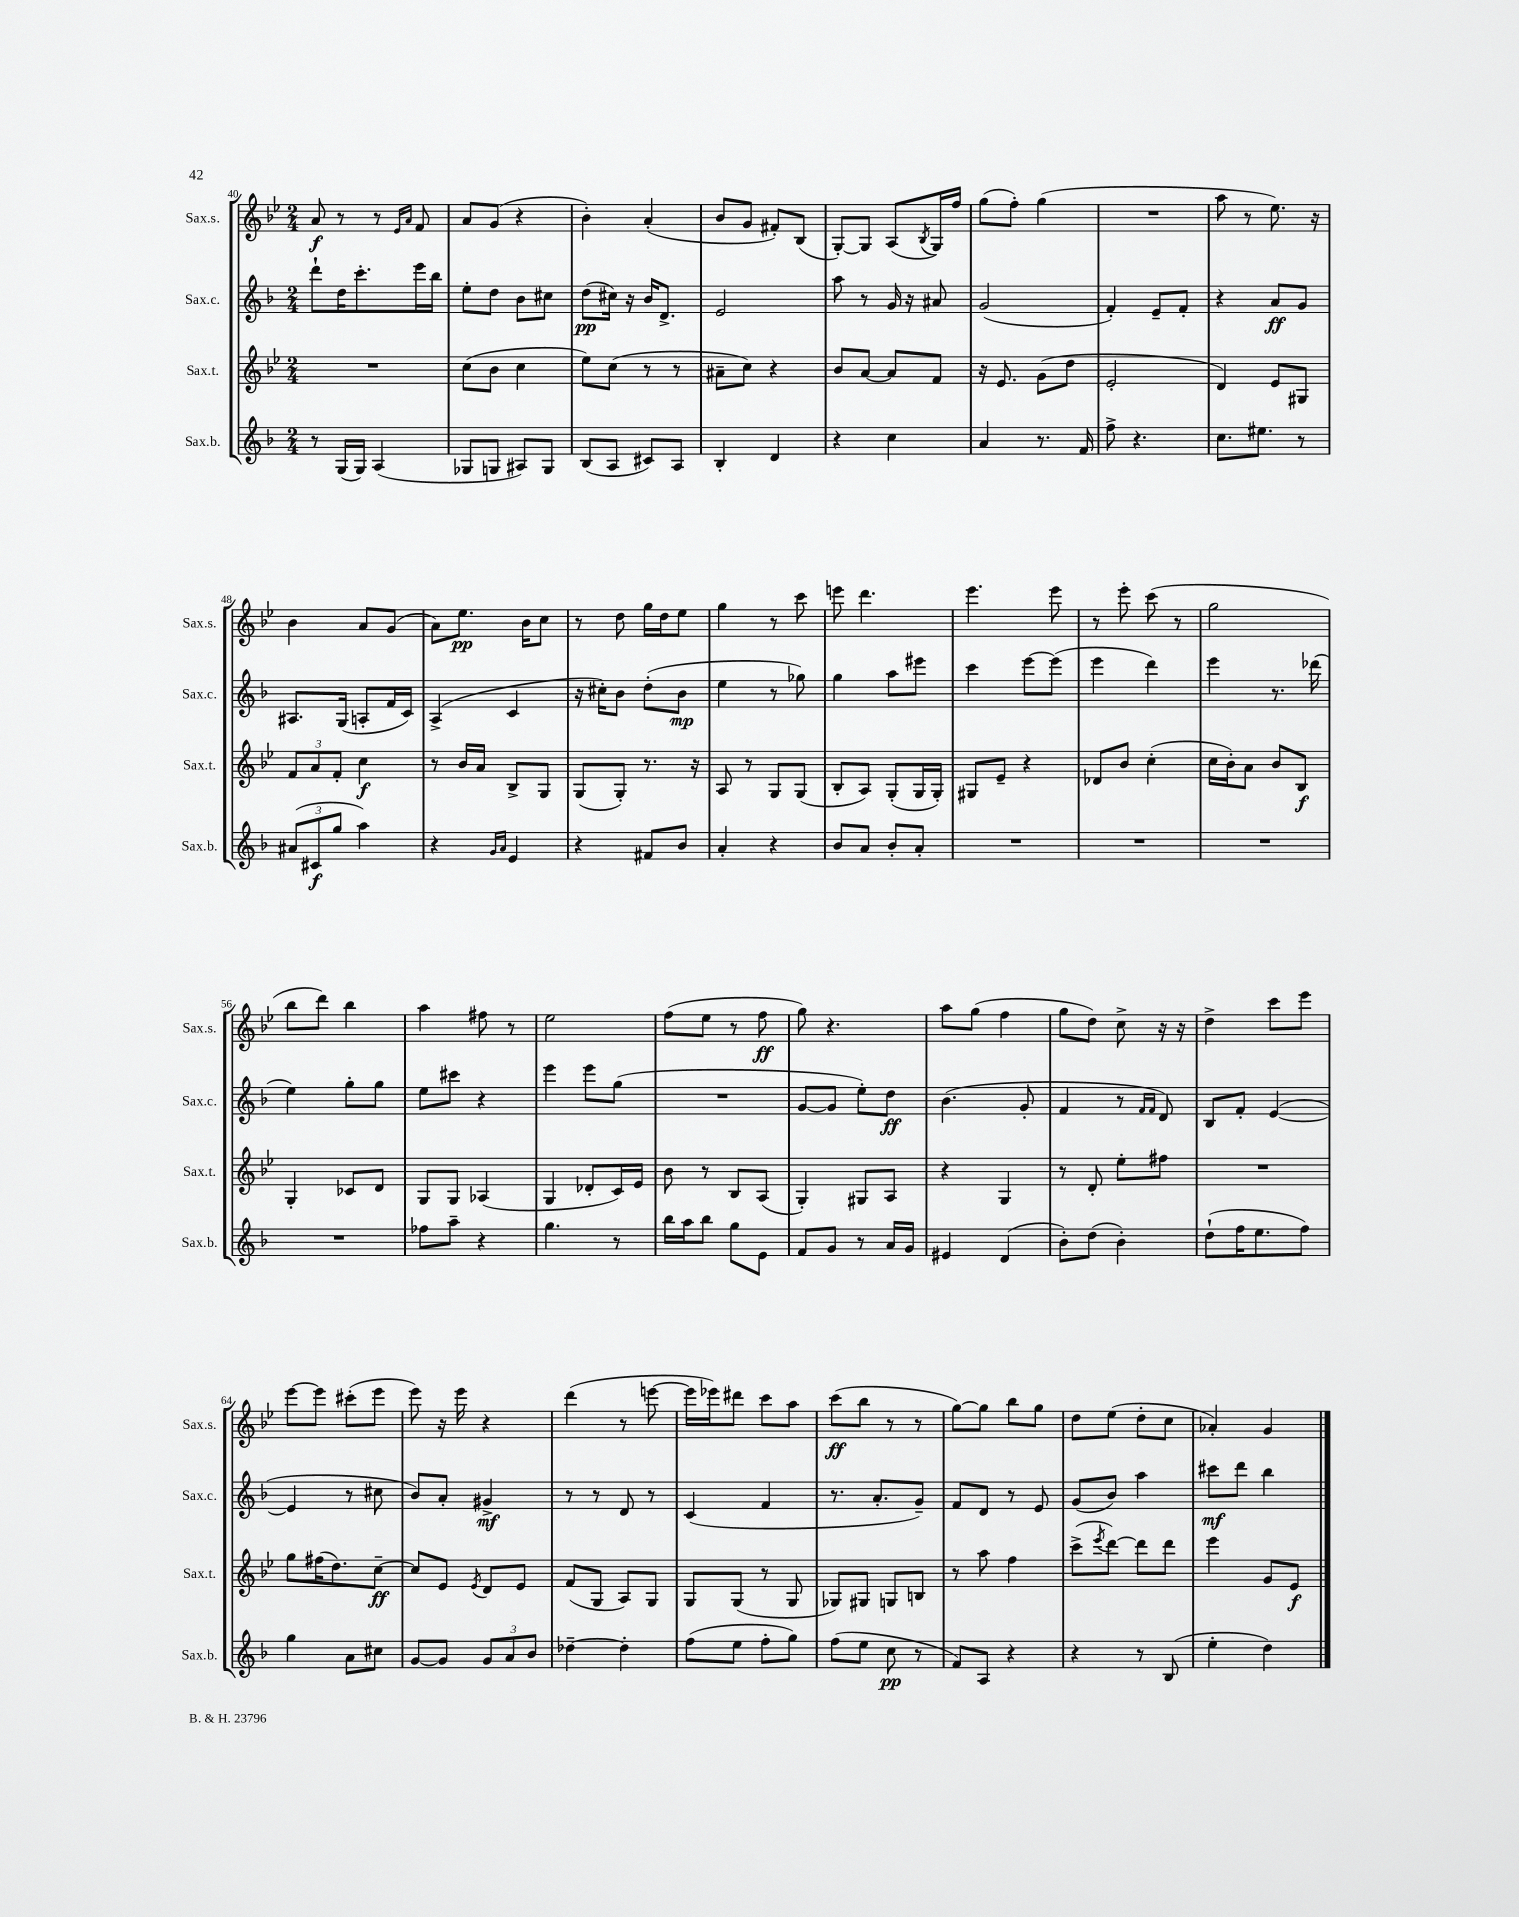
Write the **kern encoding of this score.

**kern	**kern	**kern	**kern
*staff4	*staff3	*staff2	*staff1
*clefG2	*clefG2	*clefG2	*clefG2
*k[b-]	*k[b-e-]	*k[b-]	*k[b-e-]
*M2/4	*M2/4	*M2/4	*M2/4
8r	2r	8ddd`\L	8a/
(16G/LL	.	16dd\K	8r
16G/JJ)	.	8.ccc'\	.
(4A/	.	.	8r
.	.	.	16qqe-/LL
.	.	.	16qqa/JJ
.	.	16eee\L	8f/
.	.	16bb-\JJ	.
=	=	=	=
8G-/L	(8cc\L	8ee'\L	8a/L
8G/J	8b-\J	8dd\J	(8g/J
8A#/L)	4cc\	8b-\L	4r
8G/J	.	8cc#\J	.
=	=	=	=
(8B-/L	8ee-\L)	(8dd\L	4b-'\)
8A/J	(8cc\J	16cc#\Jk)	.
.	.	16r	.
8c#/L)	8r	16b-/LK	(4a'/
.	.	8.d^/J	.
8A/J	8r	.	.
=	=	=	=
4B-'/	8a#~\L	2e/	8b-/L
.	8cc\J)	.	8g/J
4d/	4r	.	8f#'/L)
.	.	.	(8B-/J
=	=	=	=
4r	8b-/L	8aa\	[8G'/L)
.	[8a/J	8r	8G/]J
4cc\	8a/]L	16g/	(8A/L
.	.	16r	.
.	.	.	8qB-/
.	8f/J	8a#/	16G/L)
.	.	.	16ff/JJ
=	=	=	=
4a/	16r	(2g/	(8gg\L
.	8.e-/	.	.
.	.	.	8ff'\J)
8.r	(8g\L	.	(4gg\
.	8dd\J	.	.
16f/	.	.	.
=	=	=	=
8ff^\	2e-'/	4f'/)	2r
4.r	.	.	.
.	.	8e~/L	.
.	.	8f'/J	.
=	=	=	=
8.cc\L	4d/)	4r	8aa\
.	.	.	8r
8.ee#\J	.	.	.
.	8e-/L	8a/L	8.ee-\)
8r	8G#/J	8g/J	.
.	.	.	16r
=	=	=	=
(12a#/L	12f/L	8.A#/L	4b-\
12c#/	12a/	.	.
12gg/J	12f'/J	.	.
.	.	(16G/Jk	.
4aa\)	4cc\	8A'/L	8a/L
.	.	16f/L	(8g/J
.	.	16c/JJ)	.
=	=	=	=
4r	8r	(4A^/	8a\L)
.	16b-/LL	.	8.ee-\J
.	16a/JJ	.	.
16qqg/LL	.	.	.
16qqa/JJ	.	.	.
4e/	8B-^/L	4c/	.
.	.	.	16b-\LK
.	8G/J	.	8cc\J
=	=	=	=
4r	(8G/L	16r	8r
.	.	16cc#'\LK)	.
.	8G'/J)	8b-\J	8dd\
8f#/L	8.r	(8dd'\L	16gg\LL
.	.	.	16dd\J
8b-/J	.	8b-\J	8ee-\J
.	16r	.	.
=	=	=	=
4a'/	8A/	4ee\	4gg\
.	8r	.	.
4r	8G/L	8r	8r
.	(8G/J	8gg-\)	8ccc\
=	=	=	=
8b-/L	8B-'/L	4gg\	8eee\
8a/J	8A/J)	.	4.ddd\
8b-'/L	(8G'/L	8aa\L	.
8a'/J	16G/L	8eee#\J	.
.	16G'/JJ)	.	.
=	=	=	=
2r	8G#/L	4ccc\	4.eee-\
.	8e-~/J	.	.
.	4r	[8eee\L	.
.	.	(8eee\]J	8eee-\
=	=	=	=
2r	8d-/L	4eee\	8r
.	8b-/J	.	8eee-'\
.	(4cc'\	4ddd\)	(8ccc\
.	.	.	8r
=	=	=	=
2r	16cc\LL	4eee\	2gg\
.	16b-'\J)	.	.
.	8a\J	.	.
.	8b-/L	8.r	.
.	8B-/J	.	.
.	.	(16ddd-\	.
=	=	=	=
2r	4G'/	4ee\)	8bb-\L
.	.	.	8ddd\J)
.	8c-/L	8gg'\L	4bb-\
.	8d/J	8gg\J	.
=	=	=	=
8ff-\L	8G/L	8ee\L	4aa\
8aa~\J	8G/J	8ccc#\J	.
4r	(4A-/	4r	8ff#\
.	.	.	8r
=	=	=	=
4.gg\	4G/	4eee\	2ee-\
.	8d-'/L	8eee\L	.
8r	16c/L)	(8gg\J	.
.	16e-/JJ	.	.
=	=	=	=
16bb-\LL	8b-\	2r	(8ff\L
16aa\J	.	.	.
8bb-\J	8r	.	8ee-\J
8gg\L	8B-/L	.	8r
8e\J	(8A/J	.	8ff\
=	=	=	=
8f/L	4G'/)	[8g/L	8gg\)
8g/J	.	8g/]J	4.r
8r	8G#/L	8ee'\L)	.
16a/LL	8A/J	8dd\J	.
16g/JJ	.	.	.
=	=	=	=
4e#/	4r	(4.b-\	8aa\L
.	.	.	(8gg\J
(4d/	4G/	.	4ff\
.	.	8g'/	.
=	=	=	=
8b-'\L)	8r	4f/	8gg\L
(8dd\J	8d'/	.	8dd\J)
4b-'\)	8ee-'\L	8r	8cc^\
.	.	16qqf/LL	.
.	.	16qqf/JJ	.
.	8ff#\J	8d/)	16r
.	.	.	16r
=	=	=	=
(8dd`\L	2r	8B-/L	4dd^\
16ff\K	.	8f'/J	.
8.ee\	.	.	.
.	.	([4e/	8ccc\L
8ff\J)	.	.	8eee-\J
=	=	=	=
4gg\	8gg\L	4e/]	[8eee-\L
.	(16ff#\K	.	8eee-\]J
.	8.dd\)	.	.
8a\L	.	8r	(8ccc#'\L
8cc#\J	[8cc~\J	8cc#\	8eee-\J
=	=	=	=
[8g/L	8cc/]L	8b-/L)	8eee-\)
8g/]J	8e-/J	8a'/J	16r
.	.	.	16eee-\
.	8qe-/	.	.
12g/L	8d/L	4g#^/	4r
12a/	.	.	.
.	8e-/J	.	.
12b-/J	.	.	.
=	=	=	=
[4dd-~\	(8f/L	8r	(4ddd\
.	8G/J	8r	.
4dd-'\]	8A/L)	8d/	8r
.	8G/J	8r	[8eee\
=	=	=	=
(8ff\L	8G/L	(4c/	16eee\]LL
.	.	.	16eee-\J)
8ee\J	(8G/J	.	8ddd#\J
8ff'\L	8r	4f/	8ccc\L
8gg\J)	8G/	.	8aa\J
=	=	=	=
(8ff\L	8G-/L)	8.r	(8ccc\L
8ee\J	8G#/J	.	8bb-\J
.	.	8.a'/L	.
8cc\	8G/L	.	8r
8r	8B/J	8g~/J)	8r
=	=	=	=
8f/L)	8r	8f/L	[8gg\L)
8A/J	8aa\	8d/J	8gg\]J
4r	4ff\	8r	8bb-\L
.	.	8e/	8gg\J
=	=	=	=
4r	(8ccc^\L	(8g/L	8dd\L
.	8qeee-/	.	.
.	[8ddd\J)	8b-/J)	(8ee-\J
8r	8ddd\]L	4aa\	8dd'\L
(8B-/	8ddd\J	.	8cc\J
=	=	=	=
4ee'\	4eee-\	8ccc#\L	4a-'/)
.	.	8ddd\J	.
4dd\)	8g/L	4bb-\	4g/
.	8e-/J	.	.
==	==	==	==
*-	*-	*-	*-
